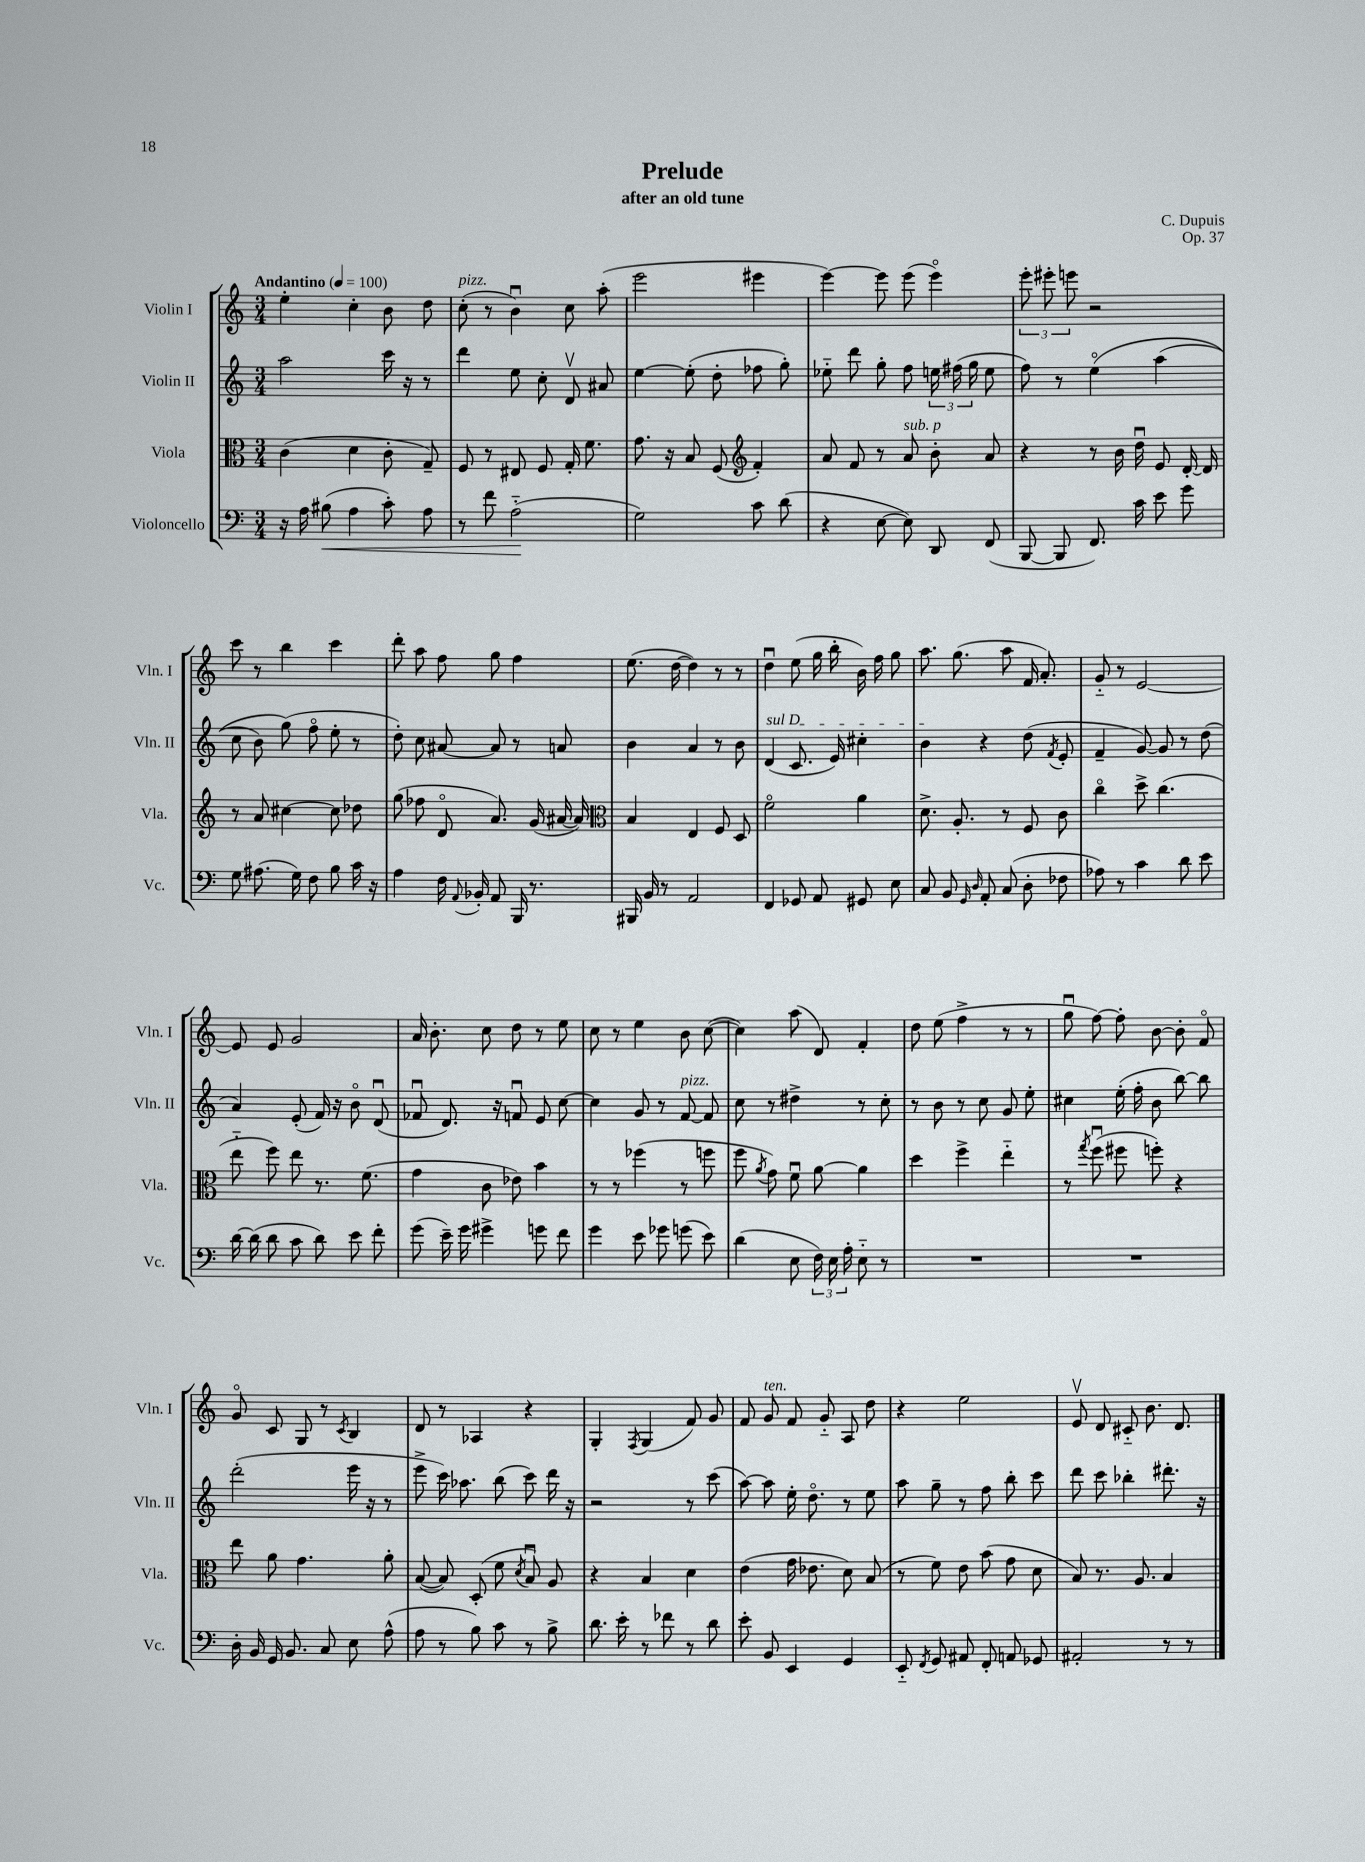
\header { title = "Prelude" composer = "C. Dupuis" subtitle = "after an old tune" opus = "Op. 37" }
<<
\new StaffGroup <<
\new Staff = "s0" \with { instrumentName = "Violin I" shortInstrumentName = "Vln. I" } {
    \clef treble \key c \major \numericTimeSignature \time 3/4 \tempo "Andantino" 4 = 100
    \autoBeamOff e''4-. c''4-. b'8 d''8 |
    c''8-.^\markup { \italic "pizz." }( r8 b'4\downbow) c''8 a''8-.( |
    e'''2 eis'''4 |
    e'''4~) e'''8 e'''8( e'''4\flageolet) |
    \tuplet 3/2 { e'''8-. eis'''8-. e'''8 } r2 |
    c'''8 r8 b''4 c'''4 |
    d'''8-. a''8 f''8 g''8 f''4 |
    e''8.( d''16~ d''4) r8 r8 |
    d''4\downbow e''8( g''16 b''16-. b'16) f''16 g''8 |
    a''8. g''8.( a''8 f'16 a'8.-.) |
    g'8-_ r8 e'2~ |
    e'8 e'8 g'2 |
    a'16 b'8.-. c''8 d''8 r8 e''8 |
    c''8 r8 e''4 b'8 c''8~( |
    c''4) a''8( d'8) f'4-. |
    d''8 e''8( f''4-> r8 r8 |
    g''8\downbow f''8~) f''8-. b'8~ b'8-. f'8\flageolet |
    g'8\flageolet c'8 g8 r8 \acciaccatura { c'8 } b4 |
    d'8 r8 aes4 r4 |
    g4-. \acciaccatura { f8 } g4( f'8) g'8 |
    f'8 g'8^\markup { \italic "ten." } f'8 g'8-_ a8 d''8 |
    r4 e''2 |
    e'8\upbow d'8 cis'8-_ b'8. d'8. \bar "|." |
}
\new Staff = "s1" \with { instrumentName = "Violin II" shortInstrumentName = "Vln. II" } {
    \clef treble \key c \major \numericTimeSignature \time 3/4
    \autoBeamOff a''2 c'''16 r16 r8 |
    d'''4 e''8 c''8-. d'8\upbow ais'8 |
    e''4~ e''8-.( d''8-. fes''8 g''8-.) |
    ees''8-_ d'''8 g''8-. f''8 \tuplet 3/2 { e''16 fis''16( g''16 } e''8 |
    f''8) r8 e''4\flageolet\( a''4( |
    c''8 b'8) g''8(\) f''8\flageolet e''8-. r8 |
    d''8-.) c''8 ais'8~ ais'8 r8 a'8 |
    b'4 a'4 r8 b'8 |
    \once \override TextSpanner.bound-details.left.text = \markup { \italic "sul D" } d'4\startTextSpan( c'8. e'16) cis''4-. |
    b'4\stopTextSpan r4 d''8( \acciaccatura { f'8 } e'8-. |
    f'4-- g'8~) g'8 r8 d''8( |
    a'4) e'8-.( f'16) r16 b'8\flageolet d'8\downbow( |
    fes'8\downbow d'8.) r16 f'8\downbow e'8 c''8~ |
    c''4 g'8 r8 f'8~^\markup { \italic "pizz." } f'8 |
    c''8 r8 dis''4-> r8 c''8-. |
    r8 b'8 r8 c''8 g'8 e''8-. |
    cis''4 e''16-.( f''16-. b'8 b''8~) b''8 |
    d'''2-.( e'''16 r16 r8 |
    e'''8-> c'''16) aes''8. b''8( c'''8) d'''16 r16 |
    r2 r8 c'''8( |
    a''8~) a''8 e''16-. d''8.\flageolet r8 e''8 |
    a''8 g''8-- r8 f''8 b''8-. c'''8 |
    d'''8 c'''8 bes''4-. dis'''8.-. r16 \bar "|." |
}
\new Staff = "s2" \with { instrumentName = "Viola" shortInstrumentName = "Vla." } {
    \clef alto \key c \major \numericTimeSignature \time 3/4
    \autoBeamOff c'4( d'4 c'8-. g8--) |
    f8 r8 eis8 f8 g16-. f'8. |
    g'8. r16 b8 f8( \clef treble f'4-.) |
    a'8 f'8 r8 a'8^\markup { \italic "sub. p" } b'8-. a'8 |
    r4 r8 b'16 d''16\downbow e'8 d'16~-. d'16 |
    r8 a'8 cis''4~ cis''8 des''8 |
    g''8( fes''8 d'8\flageolet a'8.) g'16( ais'16~ ais'16) |
    \clef alto b4 e4 f8 d8 |
    f'2\flageolet a'4 |
    d'8.-> a8.-. r8 f8 c'8 |
    c''4\flageolet d''8-> c''4.( |
    e''8-_ f''8) e''8 r8. f'8.( |
    g'4 c'8 ees'8) b'4 |
    r8 r8 fes''4( r8 f''8 |
    f''8 \acciaccatura { a'8 } g'8) f'8\downbow a'8~ a'4 |
    d''4 f''4-> e''4-_ |
    r8 \acciaccatura { g''8 } f''8\downbow( fis''8 f''8-.) r4 |
    e''8 a'8 g'4. a'8-. |
    b8~( b8) d8-.( f'8 \acciaccatura { d'8 } b8\downbow) a8 |
    r4 b4 d'4 |
    e'4( g'16 ees'8. d'8) b8( |
    r8 f'8) e'8 b'8( g'8 d'8 |
    b8) r8. a8. b4 \bar "|." |
}
\new Staff = "s3" \with { instrumentName = "Violoncello" shortInstrumentName = "Vc." } {
    \clef bass \key c \major \numericTimeSignature \time 3/4
    \autoBeamOff r16 a16 bis8\<( a4 c'8-.) a8 |
    r8 f'8 a2-_\!( |
    g2) c'8 d'8( |
    r4 e8~ e8) d,8 f,8( |
    b,,8~ b,,8 f,8.) c'16 e'8 g'8 |
    g8 ais8.( g16) f8 b8 c'16 r16 |
    a4 f16 \appoggiatura { a,8 } bes,16-. a,8 b,,16 r8. |
    bis,,16 b,16 r8 a,2 |
    f,4 ges,8 a,8 gis,8 e8 |
    c8 b,8 \grace { g,16 d16 } a,8-. c8( d8-. fes8 |
    aes8) r8 c'4 d'8 e'8 |
    d'16~ d'16( d'8 c'8 d'8) e'8 f'8-. |
    g'8( e'16--) g'16 gis'4-> g'8 f'8 |
    g'4 e'8 ges'8 g'8( e'8) |
    d'4( e8 \tuplet 3/2 { f16) e16 a16-. } e8-_ r8 |
    R2. |
    R2. |
    d16-. b,16 g,16 b,8. c8 e8 a8-^( |
    a8 r8 b8) c'8 r8 b8-> |
    d'8. e'16-. r8 fes'8 r8 d'8 |
    e'8-. b,8 e,4 g,4 |
    e,8-_ \acciaccatura { f,8 } g,8 ais,8 f,8-. a,8 ges,8 |
    ais,2-. r8 r8 \bar "|." |
}
>>
>>
\layout { \context { \Score \remove "Bar_number_engraver" } }
